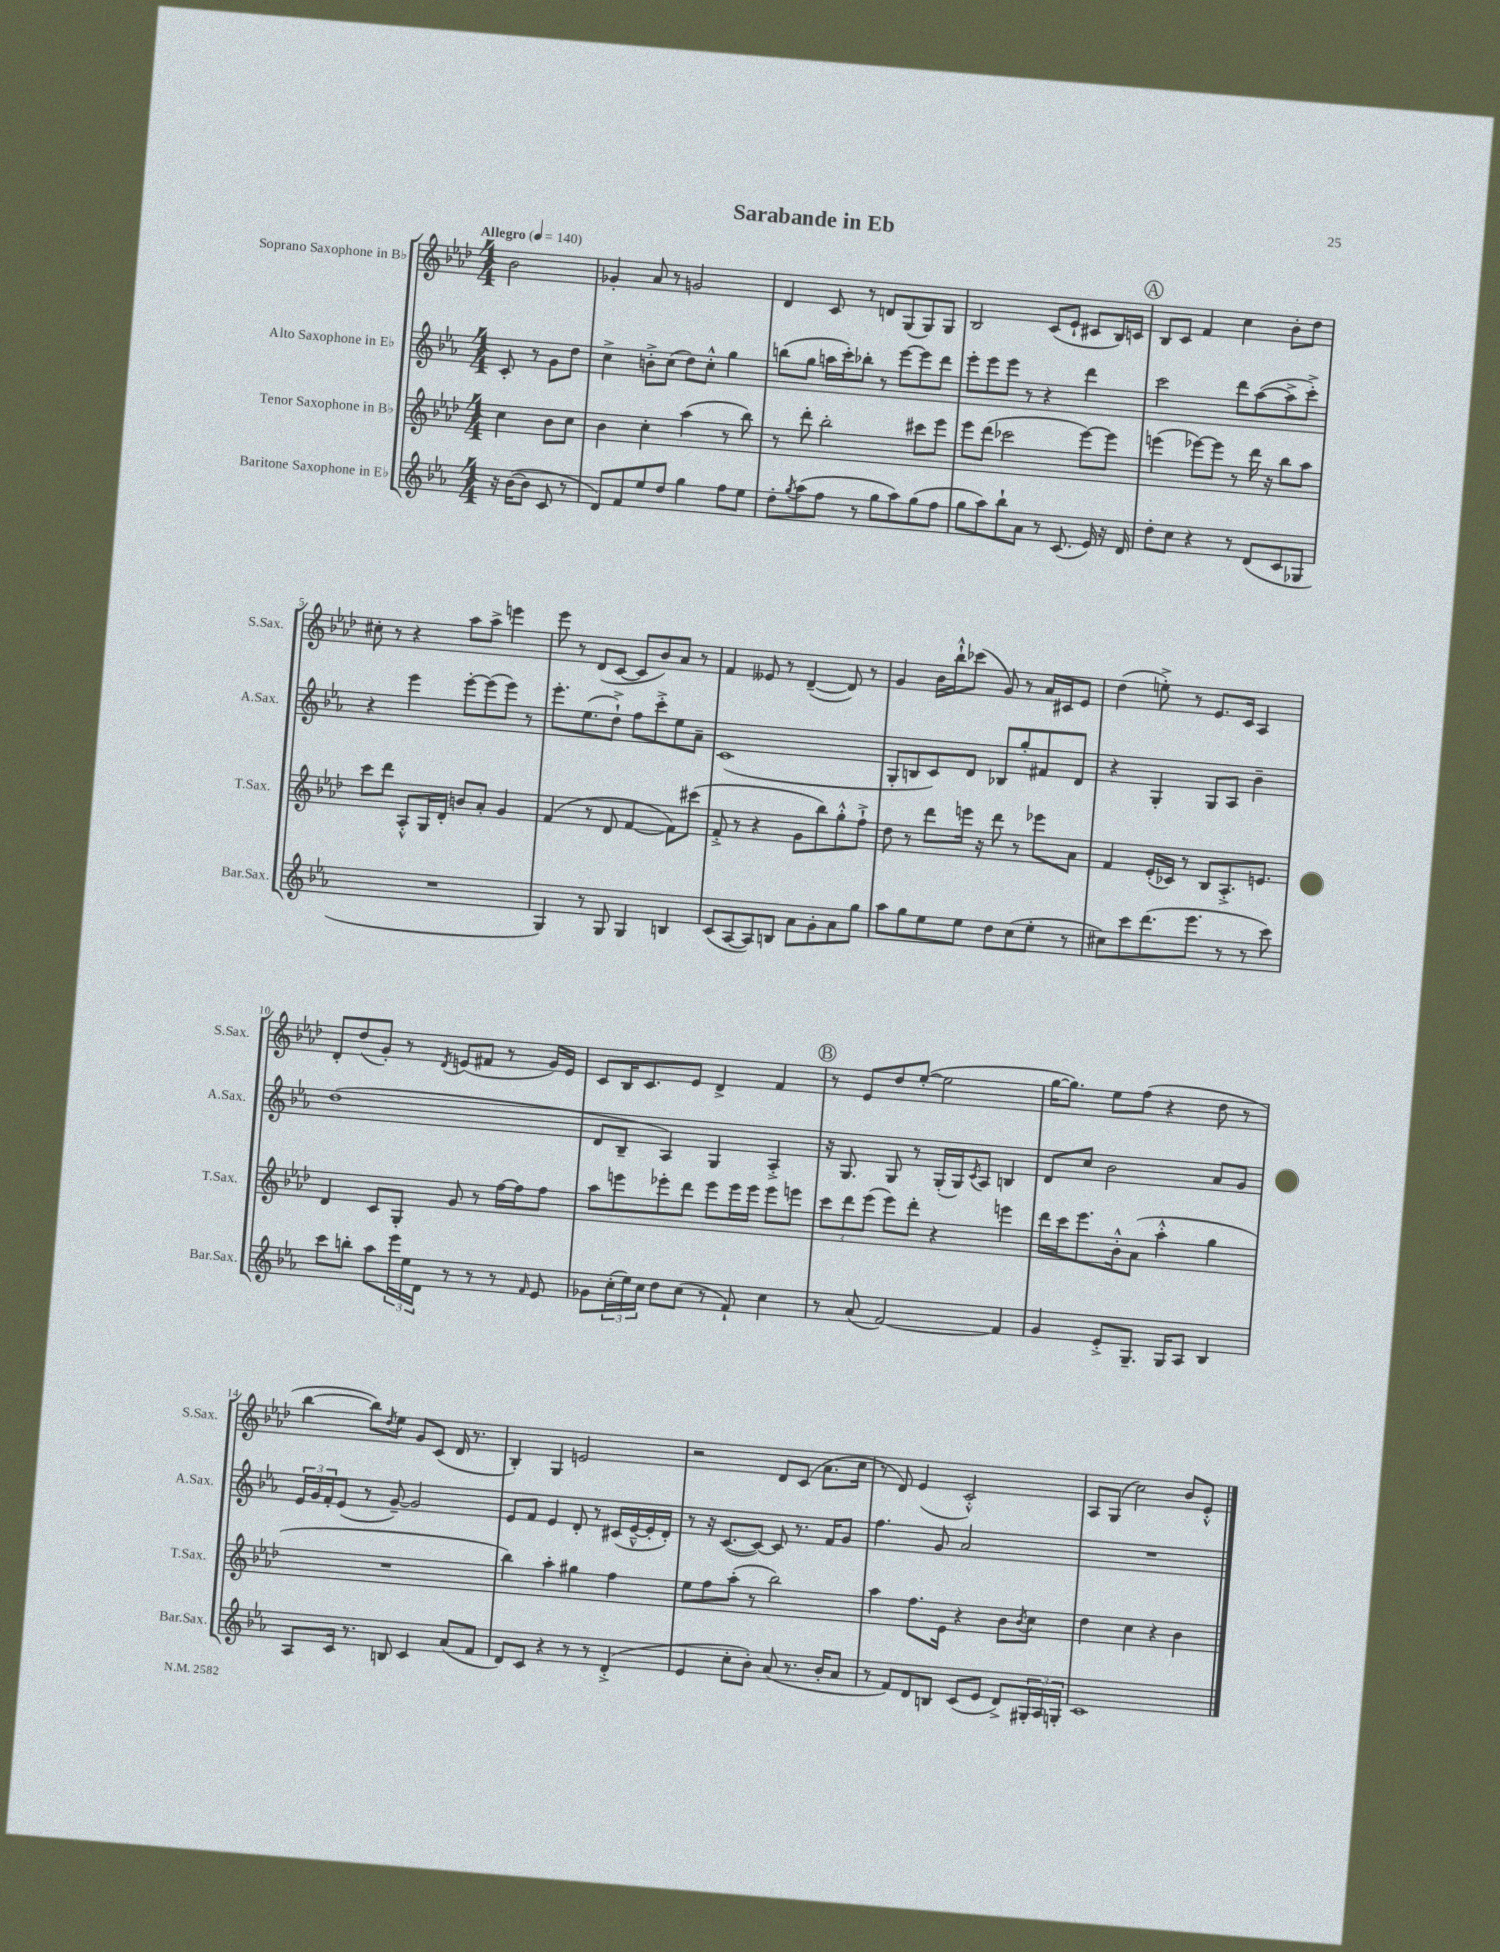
\header { title = "Sarabande in Eb" }
<<
\new StaffGroup <<
\new Staff = "s0" \with { instrumentName = "Soprano Saxophone in Bb" shortInstrumentName = "S.Sax." } {
    \clef treble \key aes \major \numericTimeSignature \time 4/4 \partial 2 \tempo "Allegro" 4 = 140
    bes'2 |
    ges'4-. aes'8 r8 g'2 |
    des'4 c'8 r8 d'8 g8( g8) g8 |
    bes2 c'8( ees'8-! cis'8 bes16) c'16 |
    \mark \markup { \circle "A" } bes8 c'8 f'4 c''4 bes'8-. des''8 |
    cis''8-. r8 r4 aes''8 aes''8-> e'''4 |
    ees'''8 r8 des'8( c'8~ c'8 bes'8) aes'8 r8 |
    f'4 eeses'8 r8 des'4~--( des'8) r8 |
    g'4 bes'16 bes''16-!-^ ces'''8( g'8) r8 aes'16 cis'16 ees'8 |
    des''4( e''8-.->) r8 ees'8. c'16 aes4 |
    des'8-. des''8( g'8-.) r8 \acciaccatura { des'8 } e'8( fis'8 r8 g'16) e'16 |
    c'8 bes16 c'8. ees'8 des'4-> f'4 |
    \mark \markup { \circle "B" } r8 ees'8 des''8 ees''8~-.( ees''2 |
    g''16~ g''8.) ees''8 f''8( r4 des''8 r8 |
    bes''4~ bes''8) \acciaccatura { des''8 } ees''8 g'8 c'8( des'16 r8. |
    bes4-.) g4 e'2 |
    r2 des'8 c'8( aes'8. c''16 |
    r8 des'8) ees'4( c'2-.-^) |
    aes8 g8( c''2) bes'8 ees'8-.-^ \bar "|." |
}
\new Staff = "s1" \with { instrumentName = "Alto Saxophone in Eb" shortInstrumentName = "A.Sax." } {
    \clef treble \key ees \major \numericTimeSignature \time 4/4 \partial 2
    c'8-. r8 g'8 d''8 |
    c''4-> b'8-.-> c''8( d''8) c''8-.-^ g''4 |
    b''8( g''8 a''16 c'''16-.) bes''8-. r8 ees'''8~ ees'''8 d'''8 |
    ees'''8-. ees'''8 ees'''8 r8 r4 d'''4 |
    \mark \markup { \circle "A" } c'''2 d'''8 aes''8~( aes''8-> c'''8-.->) |
    r4 ees'''4 ees'''8~-. ees'''8( ees'''8) r8 |
    ees'''8.-. ees''8.( d''8-!->) f''8 c'''8-.-> ees''8 aes'8-- |
    c'1( |
    g8-. b8 c'8) d'8 bes8 g''8-. fis'8 d'8 |
    r4 g4-. g8 aes8 bes'4-- |
    d''1( |
    d'8 bes8-- aes4) g4 aes4-.-> |
    \mark \markup { \circle "B" } r16 g8. g8 r8 g16-.( g16) \acciaccatura { c'8 } aes8 b4 |
    d'8 c''8 bes'2 aes'8 g'8 |
    \tuplet 3/2 { ees'16 g'16 f'16-. } ees'8( r8 g'8~--) g'2 |
    ees'8 f'8 ees'4 d'8-. r8 cis'16( ees'16~---^ ees'16-. d'16-.) |
    r8 r16 c'8.~( c'8~) c'8 r8. f'16 g'8 |
    f''4. g'8 aes'2 |
    R1 \bar "|." |
}
\new Staff = "s2" \with { instrumentName = "Tenor Saxophone in Bb" shortInstrumentName = "T.Sax." } {
    \clef treble \key aes \major \numericTimeSignature \time 4/4 \partial 2
    c''4 bes'8 c''8 |
    bes'4 c''4-. aes''4( r8 bes''8) |
    r8 des'''8-. bes''2-. cis'''8 ees'''8 |
    ees'''8 des'''8( ces'''2 ees'''8~) ees'''8 |
    \mark \markup { \circle "A" } e'''4( ees'''8~) ees'''8 r8 des'''16 r16 bes''8 aes''8 |
    c'''8 des'''8 aes8-.-^ g16 des'16-. b'8 aes'8-. g'4 |
    f'4( r8 des'8 f'4~ f'8) cis'''8( |
    f'8-.-> r8 r4 g'8 bes''8) g''8-.-^ f''8-!-> |
    des''8 r8 des'''8 e'''16 r16 des'''8 r8 ees'''8 aes'8 |
    f'4 ees'16-.( ces'16) r8 bes8 aes8.-.-> e'8. |
    des'4 c'8 g8-. g'8 r8 f''16~ f''16 f''8 |
    aes''8 e'''8 ees'''8-. des'''8 ees'''8 ees'''16 ees'''16 ees'''8 e'''8 |
    \mark \markup { \circle "B" } \tuplet 3/2 { c'''8 des'''8 ees'''8( } ees'''8) des'''8-. r4 e'''4 |
    des'''16 c'''16 ees'''8. bes'16-.-^ aes'8( aes''4-.-^ g''4 |
    R1 |
    bes''4) aes''4-. gis''4 f''4 |
    ees''8 f''8 aes''8-.( r8 bes''2) |
    aes''4 f''8. ees'16 r4 bes'8 \acciaccatura { bes'8 } c''8 |
    des''4 c''4 r4 bes'4 \bar "|." |
}
\new Staff = "s3" \with { instrumentName = "Baritone Saxophone in Eb" shortInstrumentName = "Bar.Sax." } {
    \clef treble \key ees \major \numericTimeSignature \time 4/4 \partial 2
    r16 bes'16~( bes'8 c'8 r8 |
    d'8) f'8 ees''8 d''8 g''4 f''8 ees''8 |
    d''8-. \acciaccatura { g''8 } aes''8( f''8 r8 g''8 aes''8) g''8( f''8 |
    g''8 aes''8) bes''8-! aes'8 r8 c'8.( ees'16) r16 d'16 |
    \mark \markup { \circle "A" } d''8-. c''8 r4 r8 d'8( c'8 ges8 |
    R1 |
    g4) r8 g8 g4 b4 |
    c'8( aes8~ aes8) b8 aes'8 g'8-. aes'8 g''8 |
    aes''8 g''8 ees''8 ees''8 d''8 c''8( ees''8-. r8 |
    cis''8) c'''8 d'''8.( ees'''8. r8 r8 c'''8) |
    c'''8 b''8-. aes''8 \tuplet 3/2 { ees'''16 ees''16 d'16 } r8 r8 r8 \grace { f'16 } ees'8 |
    ges'8 \tuplet 3/2 { c''16-.( ees''16) c''16 } d''8 c''8( r8 f'8-!) c''4 |
    \mark \markup { \circle "B" } r8 aes'8( f'2~) f'4 |
    g'4 ees'8-.-> g8.-- g16 aes8 bes4 |
    aes8 c'16 r8. b8 c'4 aes'8( f'8 |
    d'8) c'8 r4 r8 r8 d'4-.->( |
    ees'4 c''8-. bes'8-.) aes'8( r8. bes'16-. aes'8 |
    r8 f'8) d'8 b8 c'8( ees'8 d'8->) \tuplet 3/2 { gis16-. aes16 g16-. } |
    c'1 \bar "|." |
}
>>
>>
